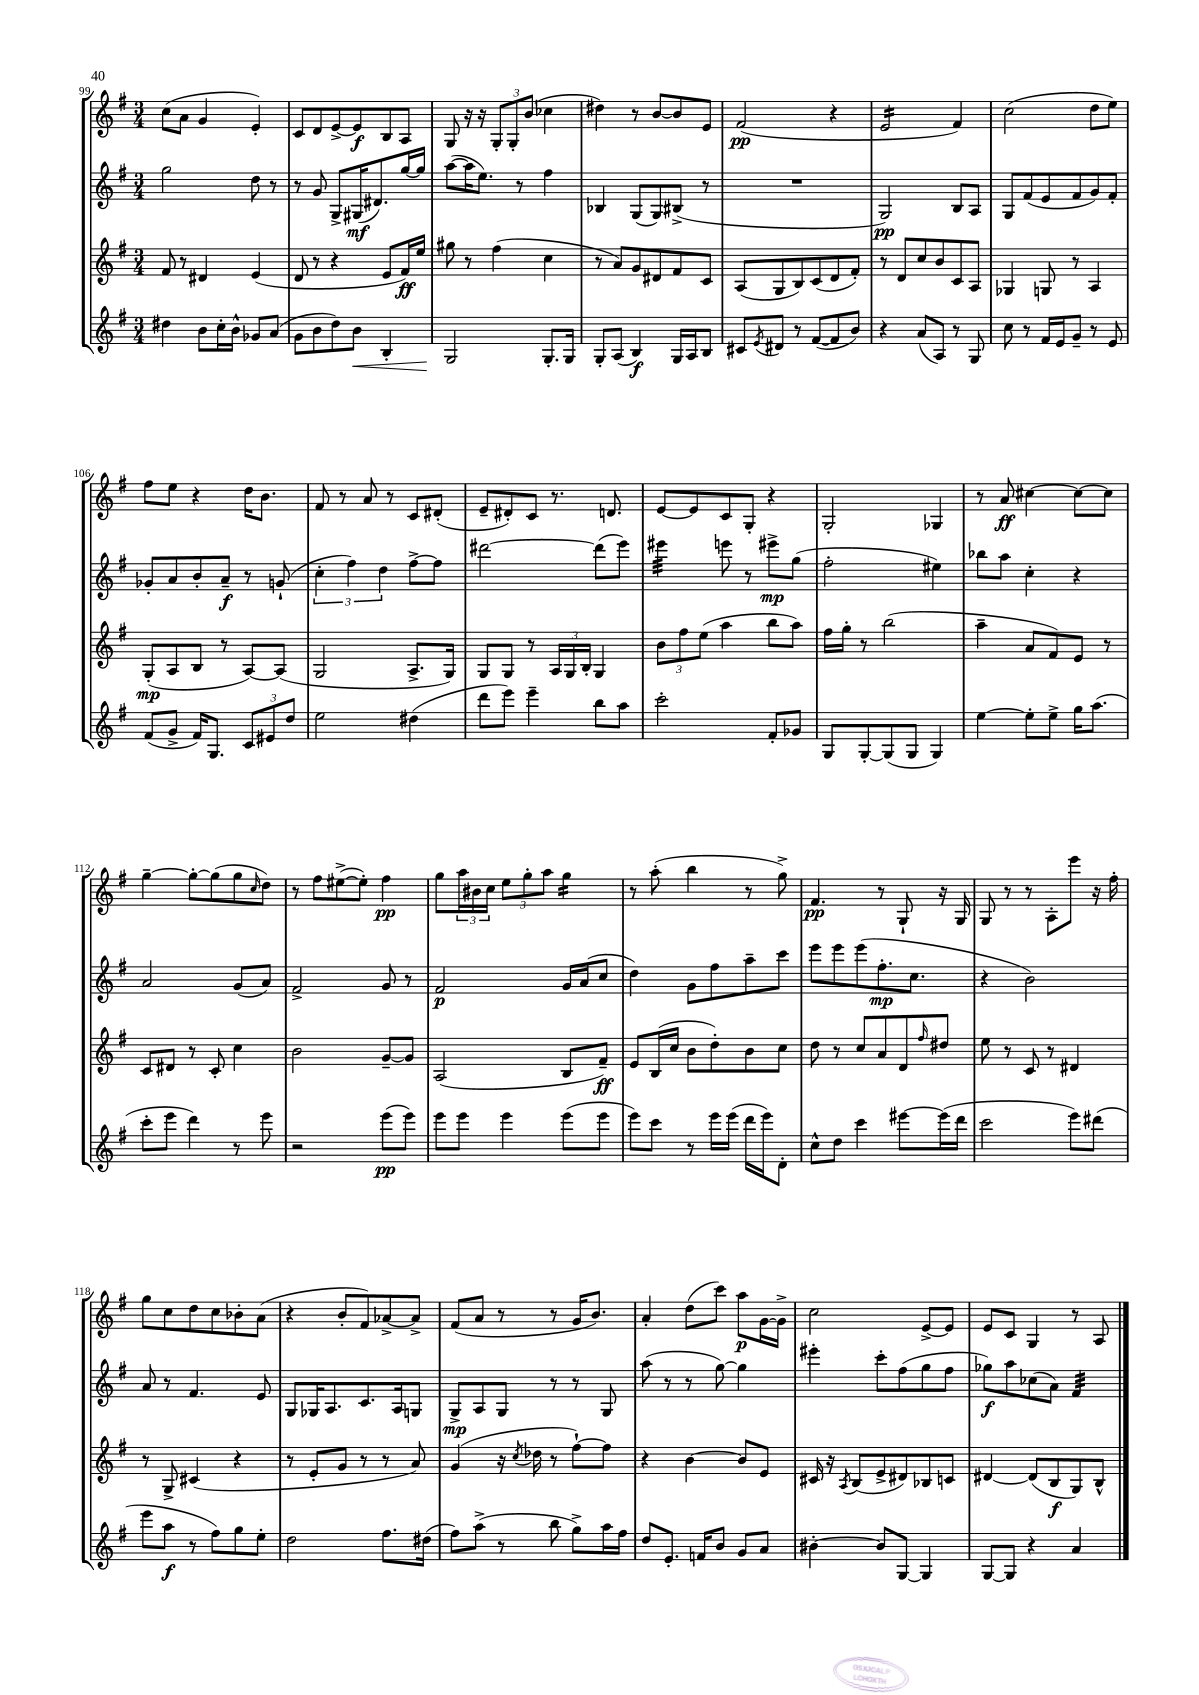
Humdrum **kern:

**kern	**kern	**kern	**kern
*staff4	*staff3	*staff2	*staff1
*clefG2	*clefG2	*clefG2	*clefG2
*k[f#]	*k[f#]	*k[f#]	*k[f#]
*M3/4	*M3/4	*M3/4	*M3/4
4dd#\	8f#/	2gg\	(8cc\L
.	8r	.	8a\J
8b\L	4d#/	.	4g/
16cc'\L	.	.	.
16b^^\JJ	.	.	.
8g-/L	(4e/	8dd\	4e'/)
(8a/J	.	8r	.
=	=	=	=
8g\L	8d/	8r	8c/L
8b\	8r	8g/	8d/
8dd\)	4r	8G^/L	[8e^/
8b\J	.	(16G#/K	8e/]
.	.	8.d#/)	.
4B'/	8e/L	.	8B/
.	16f#/L)	[16gg/L	8A/J
.	16ee/JJ	16gg/]JJ	.
=	=	=	=
2G/	8gg#\	([8aa\L	8G/
.	8r	16aa\]K	16r
.	.	8.ee\J)	16r
.	(4ff#\	.	12G'/L
.	.	.	12G'/
.	.	8r	.
.	.	.	(12b/J
8.G'/L	4cc\	4ff#\	4cc-\
16G/Jk	.	.	.
=	=	=	=
8G'/L	8r	4B-/	4dd#\)
(8A/J	8a/L)	.	.
4B/)	8g/	(8G/L	8r
.	8d#/	8G/)	[8b/L
16G/LL	8f#/	(8B#^/J	8b/]
16A/J	.	.	.
8B/J	8c/J	8r	8e/J
=	=	=	=
8c#/L	(8A/L	2.r	(2f#/
8qe/	.	.	.
8d#/J	8G/	.	.
8r	8B/)	.	.
([8f#/L	(8c/	.	.
8f#/]	8d/	.	4r
8b/J)	8f#'/J)	.	.
=	=	=	=
4r	8r	2G/)	2e/
.	8d/L	.	.
(8a/L	8cc/	.	.
8A/J)	8b/	.	.
8r	8c/	8B/L	4f#/)
8G/	8A/J	8A/J	.
=	=	=	=
8cc\	4G-/	8G/L	(2cc\
8r	.	(8f#/	.
16f#/LL	8G/	8e/	.
16e/J	.	.	.
8g~/J	8r	8f#/	.
8r	4A/	8g/)	8dd\L
8e/	.	8f#'/J	8ee\J)
=	=	=	=
(8f#/L	(8G'/L	8g-'/L	8ff#\L
8g^/J	8A/	8a/	8ee\J
16f#/LK)	8B/J	8b'/	4r
8.G/J	.	.	.
.	8r	8a~/J	.
12c/L	[8A/L)	8r	16dd\LK
.	.	.	8.b\J
12e#/	.	.	.
.	(8A/]J	(8g`/	.
12dd/J	.	.	.
=	=	=	=
2ee\	2G/	6cc'\	8f#/
.	.	.	8r
.	.	6ff#\)	.
.	.	.	8a/
.	.	6dd\	.
.	.	.	8r
(4dd#\	8.A^/L	[8ff#^\L	8c/L
.	.	8ff#\]J	(8d#'/J
.	16G/Jk)	.	.
=	=	=	=
8ddd\L	8G/L	[2ddd#\	8e~/L
8eee\J)	8G/J	.	8d#'/)
4eee~\	8r	.	8c/J
.	24A/LL	.	8.r
.	24G/	.	.
.	24B'/JJ	.	.
8bb\L	4G/	(8ddd#\]L	.
.	.	.	8.d/
8aa\J	.	8eee\J)	.
=	=	=	=
2ccc'\	12b\L	4eee#\	[8e/L
.	12ff#\	.	.
.	.	.	8e/]
.	(12ee\J	.	.
.	4aa\	8eee\	8c/
.	.	8r	8G'/J
8f#'/L	8bb\L	8eee#^\L	4r
8g-/J	8aa\J)	(8gg\J	.
=	=	=	=
8G/L	16ff#\LL	2ff#'\	2G'/
.	16gg'\JJ	.	.
[8G'/	8r	.	.
(8G/]	(2bb\	.	.
8G/J	.	.	.
4G/)	.	4ee#\)	4G-/
=	=	=	=
[4ee\	4aa~\	8bb-\L	8r
.	.	8aa\J	8a/
8ee'\]L	8a/L	4cc'\	[4cc#\
8ee^\J	8f#/)	.	.
16gg\LK	8e/J	4r	8cc#\_L
(8.aa\J	.	.	.
.	8r	.	8cc#\]J
=	=	=	=
8ccc'\L	8c/L	2a/	[4gg~\
8eee\J	8d#/J	.	.
4ddd\)	8r	.	8gg'\_L
.	8c'/	.	(8gg\]
8r	4cc\	(8g/L	8gg\
.	.	.	16qqcc/
8eee\	.	8a/J)	8dd\J)
=	=	=	=
2r	2b\	2f#^/	8r
.	.	.	8ff#\L
.	.	.	([8ee#^\
.	.	.	8ee#'\]J)
(8eee\L	[8g~/L	8g/	4ff#\
8eee\J)	8g/]J	8r	.
=	=	=	=
8eee\L	(2A/	2f#/	8gg\L
8eee\J	.	.	24aa\L
.	.	.	24b#\
.	.	.	24cc\JJ
4eee\	.	.	12ee\L
.	.	.	12gg'\
.	.	.	12aa\J
(8eee\L	8B/L	16g/LL	4gg\
.	.	(16a/J	.
8eee\J	8f#~/J)	8cc/J	.
=	=	=	=
8eee\L)	8e/L	4dd\)	8r
8ccc\J	(16B/L	.	(8aa'\
.	16cc/JJ	.	.
8r	8b\L	8g\L	4bb\
16eee\LL	8dd'\)	8ff#\	.
(16eee\JJ	.	.	.
16ddd\LL	8b\	8aa~\	8r
16eee\J)	.	.	.
8d'\J	8cc\J	8ccc\J	8gg^\)
=	=	=	=
8cc^^\L	8dd\	8eee\L	4.f#/
8dd\J	8r	8eee\	.
4ccc\	8cc/L	(8eee\	.
.	8a/	8.ff#'\	8r
[8eee#\L	8d/	.	8G`/
.	.	8.cc\J	.
.	16qqff#/	.	.
(16eee#\]L	8dd#/J	.	16r
16ddd\JJ	.	.	16G/
=	=	=	=
2ccc\	8ee\	4r	8G/
.	8r	.	8r
.	8c/	2b\)	8r
.	8r	.	8A'\L
8eee\L)	4d#/	.	8eee\J
(8ddd#\J	.	.	16r
.	.	.	16ff#'\
=	=	=	=
8eee\L	8r	8a/	8gg\L
8aa\J	8G^/	8r	8cc\
8r	(4c#/	4.f#/	8dd\
8ff#\L)	.	.	8cc\
8gg\	4r	.	8b-'\
8ee'\J	.	8e/	(8a\J
=	=	=	=
2dd\	8r	8G/L	4r
.	8e'/L	16G-/K	.
.	.	8.A/	.
.	8g/J	.	8b'/L
.	8r	8.c/	8f#/)
8.ff#\L	8r	.	[8a-^/
.	.	16A/k	.
.	8a/)	8G/J	8a-^/]J
(16dd#\Jk	.	.	.
=	=	=	=
8ff#\L)	(4g/	8G^/L	(8f#/L
(8aa^\J	.	8A/	8a/J
8r	16r	8G/J	8r
.	8qcc/	.	.
.	16dd-\	.	.
8bb\	8r	8r	8r
8gg^\L)	[8ff#`\L)	8r	16g/LK
.	.	.	8.b/J)
16aa\L	8ff#\]J	8G/	.
16ff#\JJ	.	.	.
=	=	=	=
8dd/L	4r	(8aa\	4a'/
8.e'/J	.	8r	.
.	[4b\	8r	(8dd\L
16f/LK	.	.	.
8b/J	.	[8gg\)	8ccc\J)
8g/L	8b/]L	4gg\]	8aa\L
8a/J	8e/J	.	[16g\L
.	.	.	16g^\]JJ
=	=	=	=
[4b#'\	16c#/	4eee#'\	2cc\
.	16r	.	.
.	8qA/	.	.
.	(8B/L	.	.
8b#/]L	8e^/	8ccc'\L	.
[8G/J	8d#/)	(8ff#\	.
4G/]	8B-/	8gg\	[8e^/L
.	8c/J	8ff#\J	8e/]J
=	=	=	=
[8G/L	[4d#/	8gg-\L)	8e/L
8G/]J	.	8aa\	8c/J
4r	(8d#/]L	(8cc-\	4G/
.	8B/	8a\J)	.
4a/	8G/)	4f#/	8r
.	8B^^/J	.	8A/
==	==	==	==
*-	*-	*-	*-
